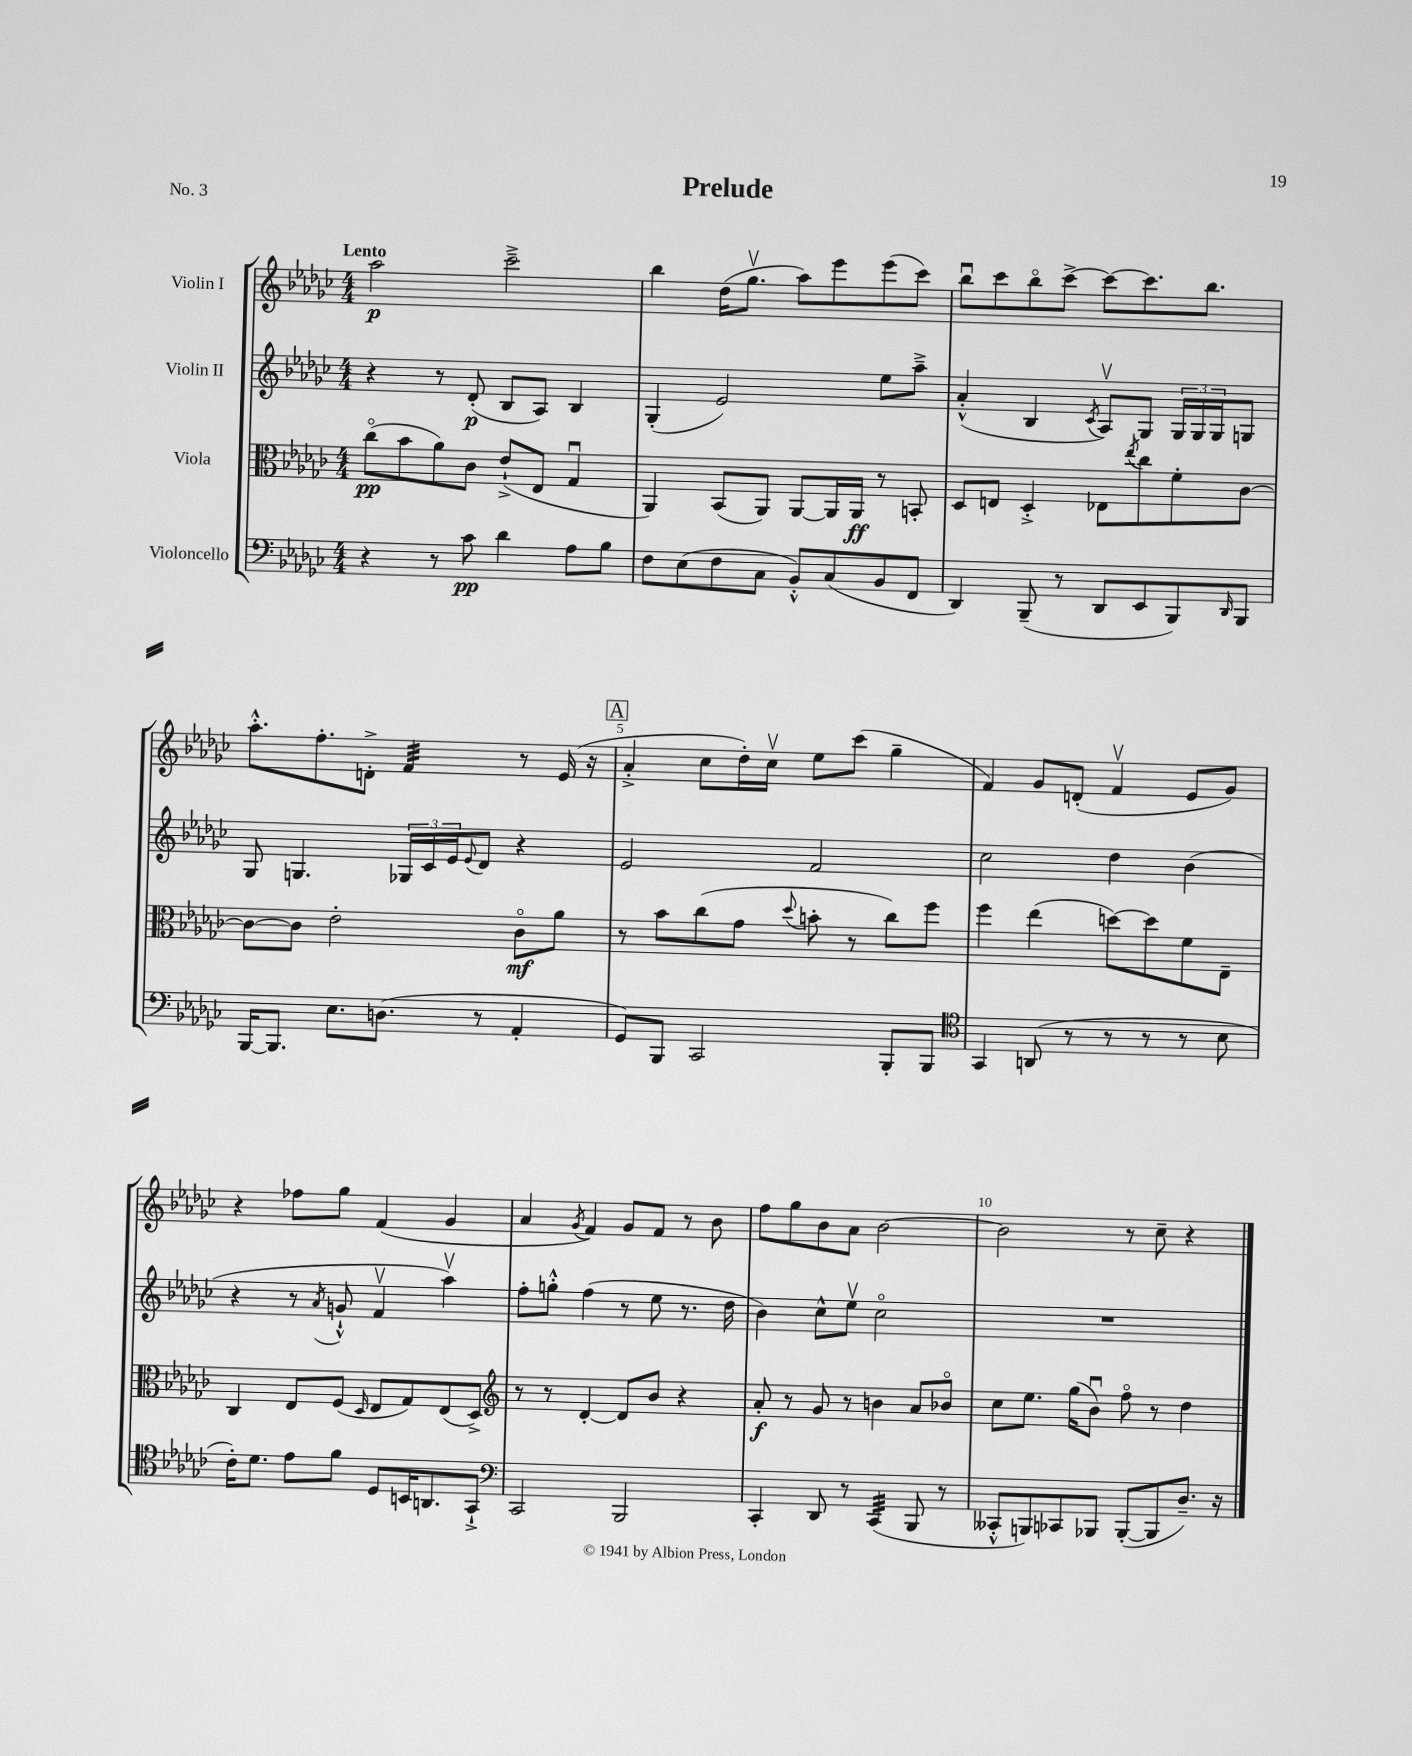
\header { title = "Prelude" piece = "No. 3" }
<<
\new StaffGroup <<
\new Staff = "s0" \with { instrumentName = "Violin I" } {
    \clef treble \key ges \major \numericTimeSignature \time 4/4 \tempo "Lento"
    aes''2\p ces'''2---> |
    bes''4 des''16( ges''8.\upbow aes''8) ees'''8 ees'''8( ces'''8) |
    bes''8\downbow ces'''8 bes''8\flageolet ces'''8~-> ces'''8~ ces'''8. bes''8. |
    aes''8.-.-^ f''8.-. d'8-.-> f'4:32 r8 ees'16( r16 |
    \mark \markup { \box "A" } aes'4-.-> ces''8 des''16-.) ces''16\upbow ees''8 ces'''8( ges''4-- |
    f'4) ges'8 d'8-.( f'4\upbow ees'8 ges'8) |
    r4 fes''8 ges''8 f'4( ges'4 |
    aes'4 \acciaccatura { ges'8 } f'4) ges'8 f'8 r8 bes'8 |
    f''8 ges''8 bes'8 aes'8 bes'2~ |
    bes'2 r8 ces''8-- r4 \bar "|." |
}
\new Staff = "s1" \with { instrumentName = "Violin II" } {
    \clef treble \key ges \major \numericTimeSignature \time 4/4
    r4 r8 des'8-.\p( bes8 aes8) bes4 |
    ges4-.( ees'2) ees''8 aes''8---> |
    aes'4-.-^( bes4 \acciaccatura { ces'8 } aes8\upbow) ges8 \tuplet 3/2 { ges16 ges16 ges16 } g8 |
    ges8 g4. \tuplet 3/2 { ges16 ces'16 ees'16 } \appoggiatura { ees'8 } des'8 r4 |
    \mark \markup { \box "A" } ees'2 f'2 |
    ces''2 des''4 bes'4( |
    r4 r8 \acciaccatura { aes'8 } g'8-!-^ f'4\upbow aes''4\upbow) |
    f''8-. g''8-.-^ f''4( r8 ees''8 r8. des''16 |
    bes'4) ces''8-^ ees''8\upbow ces''2\flageolet |
    R1 \bar "|." |
}
\new Staff = "s2" \with { instrumentName = "Viola" } {
    \clef alto \key ges \major \numericTimeSignature \time 4/4
    ces''8\flageolet\pp( bes'8 aes'8) ces'8 ees'8-!->( ees8 ges4\downbow |
    aes,4) bes,8( aes,8) aes,8~ aes,16 aes,16\ff r8 b,8-. |
    des8 e8 des4-.-> ees8 \acciaccatura { ees''8 } ces''8 f'8-. ces'8~ |
    ces'8~ ces'8 ees'2-. ces'8\flageolet\mf aes'8 |
    \mark \markup { \box "A" } r8 bes'8 ces''8( ges'8 \appoggiatura { des''8 } b'8-. r8 ces''8) f''8 |
    f''4 ees''4( d''8~) d''8 f'8 ees8-- |
    ces4 ees8 f8( \grace { des16 } ees8 ges8) ees8( des8->) |
    \clef treble r8 r8 des'4~-. des'8 bes'8 r4 |
    aes'8-.\f r8 ges'8 r8 b'4 aes'8 bes'8\flageolet |
    ces''8 ees''8. ges''16( bes'8\downbow) f''8\flageolet r8 des''4 \bar "|." |
}
\new Staff = "s3" \with { instrumentName = "Violoncello" } {
    \clef bass \key ges \major \numericTimeSignature \time 4/4
    r4 r8 ces'8\pp des'4 aes8 bes8 |
    f8 ees8( f8 ces8 bes,8-.-^) ces8( bes,8 f,8 |
    des,4) bes,,8--( r8 des,8 ees,8 bes,,8) \grace { des,16 } bes,,8 |
    bes,,16~ bes,,8. ees8. d8.( r8 aes,4-. |
    \mark \markup { \box "A" } ges,8) bes,,8 ces,2 bes,,8-. bes,,8 |
    \clef tenor ges,4 a,8( r8 r8 r8 r8 bes8 |
    ces'16-.) des'8. ees'8 f'8 des8 b,16 a,8. ges,8-!-> |
    \clef bass ces,2 bes,,2 |
    ces,4-. des,8 r8 ces,4:32( bes,,8 r8 |
    ceses,8-.-^ b,,8) ces,8 bes,,8 bes,,8~-.( bes,,8 des8.--) r16 \bar "|." |
}
>>
>>
\layout { \context { \Score \override BarNumber.break-visibility = ##(#f #t #t) barNumberVisibility = #(every-nth-bar-number-visible 5) } }
